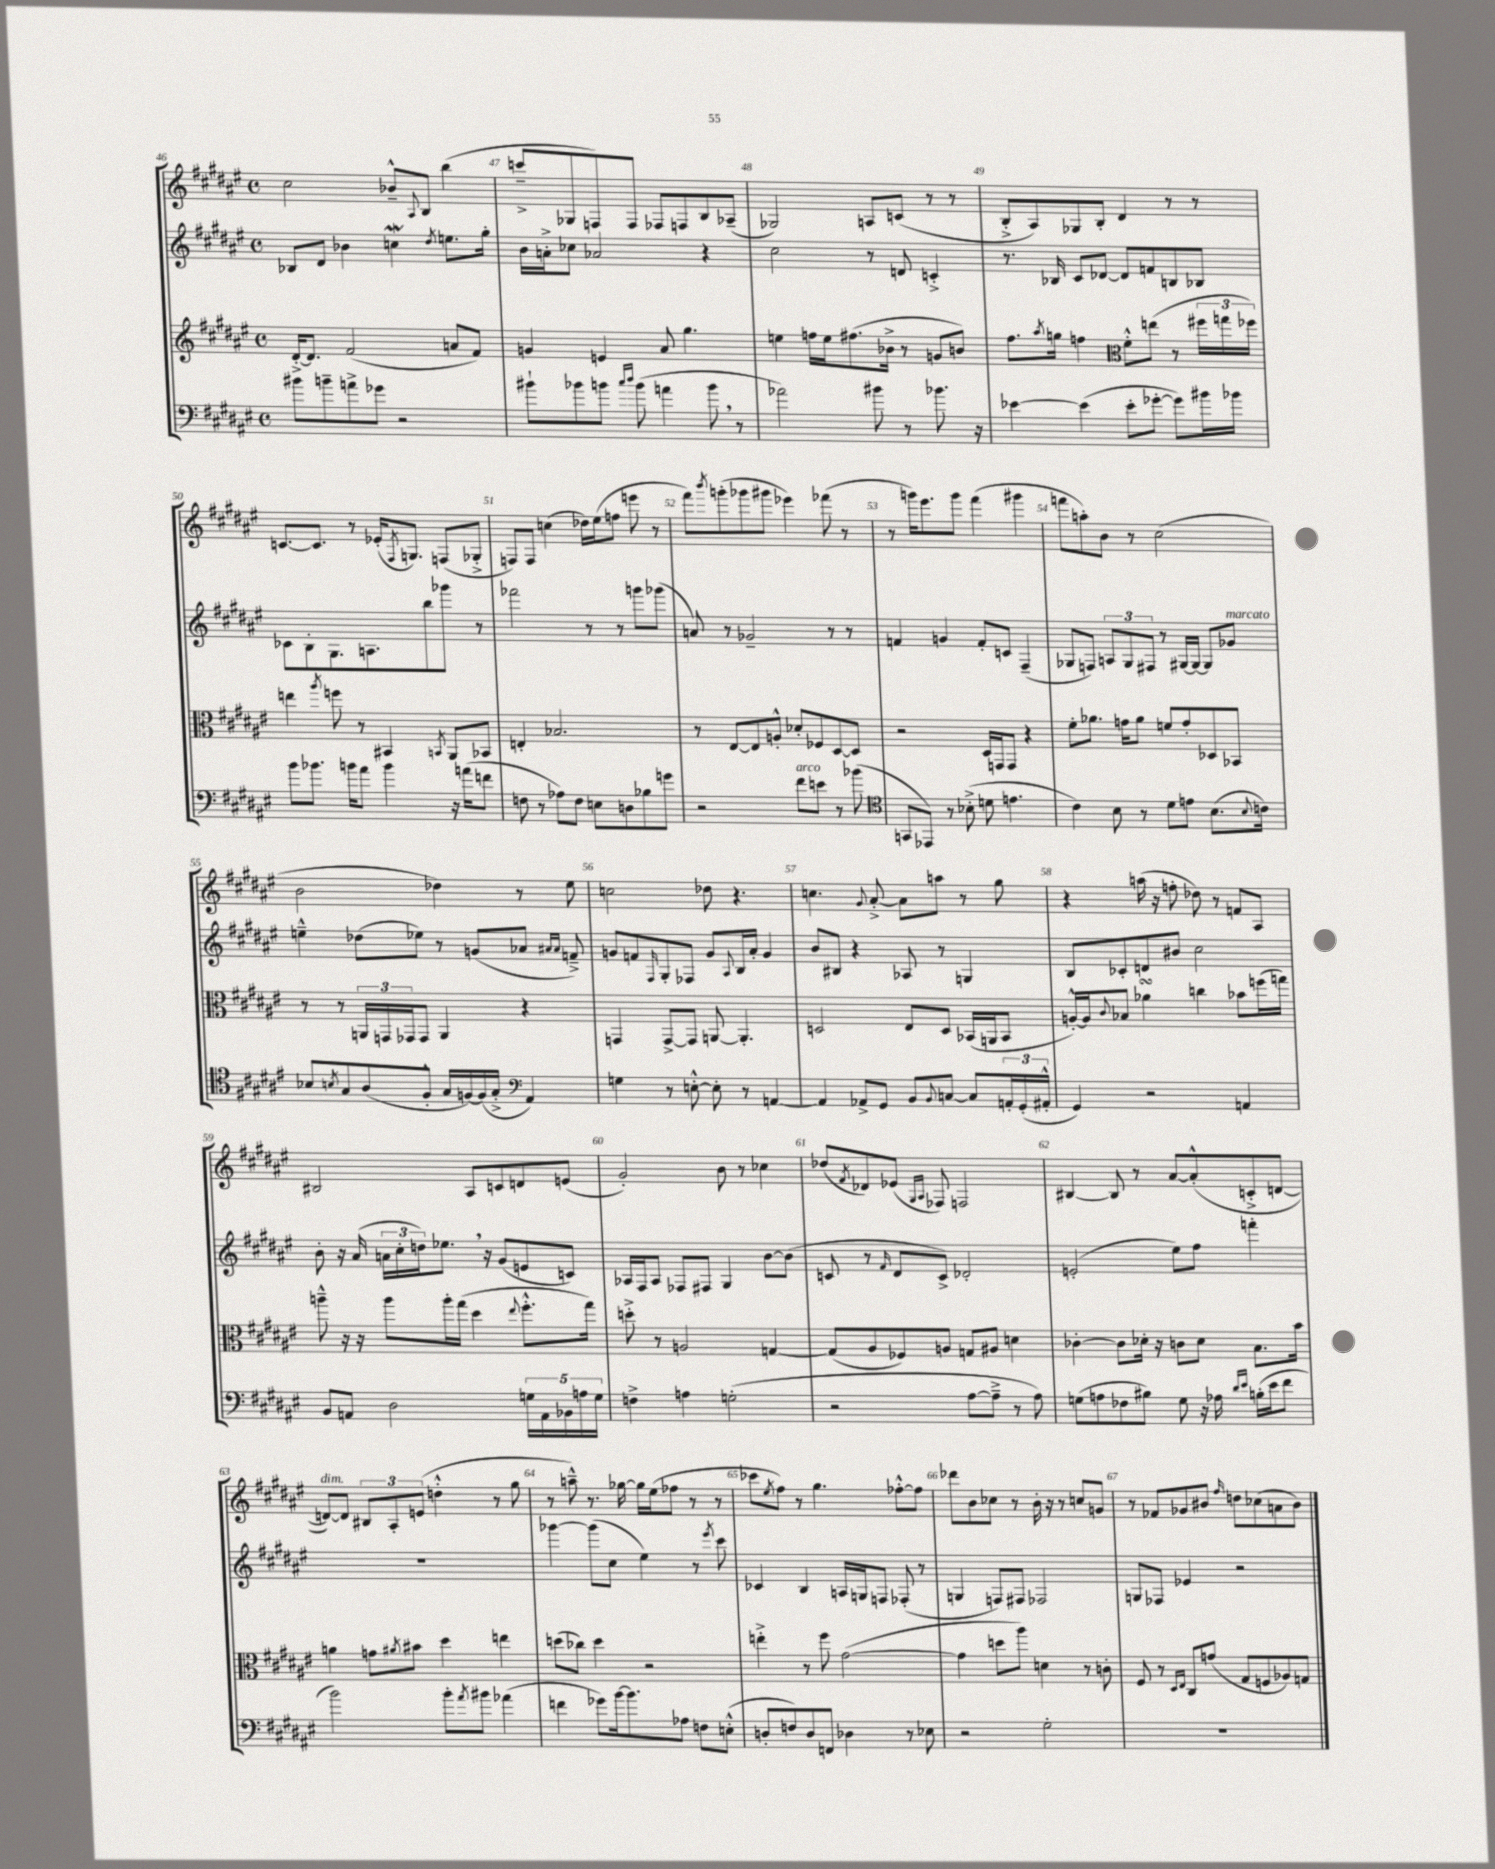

**kern	**kern	**kern	**kern
*part4	*part3	*part2	*part1
*staff4	*staff3	*staff2	*staff1
*clefF4	*clefG2	*clefG2	*clefG2
*k[f#c#g#d#a#e#]	*k[f#c#g#d#a#e#]	*k[f#c#g#d#a#e#]	*k[f#c#g#d#a#e#]
*M4/4	*M4/4	*M4/4	*M4/4
*met(c)	*met(c)	*met(c)	*met(c)
=46	=46	=46	=46
8b#X\L	[16d#'^/KL	8B-X/L	2cc#\
.	8.d#/J]	.	.
8bn~\	.	8d#/J	.
8an^\	(2f#/	4b-X\	.
8g-X\J	.	.	.
2r	.	4ccnw\	8b-X~^^/L
.	.	.	8qqA#/
.	.	.	8B/J
.	.	8qdd#/	.
.	8an/L	8.een\L	(4bb\
.	8f#/J)	.	.
.	.	16gg#'\Jk	.
=47	=47	=47	=47
8b#X`\L	4gn/	16b\LL	8cccn~^/L
.	.	16an'^\J	.
8b-X\	.	8cc-X\J	8G-X/
8bn\J	4en/	2a-X/	8Fn/)
16qqcc#/LL	.	.	.
16qqdd#/JJ	.	.	.
(8b\	.	.	8F/J
4an\	8a#/	.	8F-X/L
.	4.gg#\	.	8Fn/
8b,\	.	4r	8B/
8r	.	.	(8A-X~/J
=48	=48	=48	=48
2a-X\)	4een\	2cc#\	2G-X/)
.	16ffn\LL	.	.
.	16ee\J	.	.
.	(8.ff#X\	.	.
8b#X\	.	8r	8An/L
.	16b-X^\Jk	.	.
8r	8r	8dn/	(8cn/J
8.b-X\	8gn/L	4cn'^/	8r
.	8bn/J)	.	8r
16r	.	.	.
=49	=49	=49	=49
[4e-X\	8.ff#\L	8.r	8B'^/L
.	.	.	8A#/)
.	8qaa#/	.	.
.	16ggn\Jk	16B-X/	.
(4e-\]	4ffn\	8c#/L	8G-X/
.	.	[8d-X/J	8B'/J
*	*clefC3	*	*
8e-'\L	8f#'^^\L	8d-/L]	4d#/
[8g-X'\J	(8een\J	8fn/	.
8g-\L])	8r	8Bn/	8r
16b#X\L	24ff#X\LL	8B-X/J	8r
.	24ggn\	.	.
16b-X\JJ	.	.	.
.	24ff-X\JJ)	.	.
!!LO:LB:g=z
=50	=50	=50	=50
8b\L	4een\	8c-X\L	[8.cn/L
8.b-X\J	.	8B'\	.
.	.	.	8.c/J]
.	8qaa#/	.	.
.	8ffn\	8.G#\	.
16bn\KL	.	.	.
8a#\J	8r	.	8r
.	.	8.An\	.
4b\	4BB#X/	.	(16e-X'/KL
.	.	.	8qF#/
.	.	.	8.Gn/J)
.	.	8bb\	.
.	8qBBn/	.	.
16r	8AA#/L	8ggg-X\J	(8Fn/L
(16an\KL	.	.	.
8fn\J	8BB-X/J	8r	8G-X'^/J
=51	=51	=51	=51
8Fn\	4En'/	2fff-X\	8Fn/L)
8r	.	.	8F/J
8A-X\L)	2.B-X/	.	(4ccn\
8F\J	.	.	.
8En\L	.	8r	16dd-X\LL)
.	.	.	(16ee#\J
8Dn\	.	8r	8ffn\J
8B-X\	.	8gggn\L	8eeen\
8gn\J	.	(8ggg-X\J	8r
=52	=52	=52	=52
2r	8r	8an/)	8fff#\L)
.	.	.	8qbbb/
.	[8E#/L	8r	(8gggn'\
.	8E#/]	2g-X~/	8ggg-X\
.	8An'^^/J	.	8ggg#X\J
!LO:TX:a:i:t=arco	!	!	!
8f#\L	8d-X'/L	.	4eee-X\)
8en\J	8F-X/	.	.
8r	[8D#/	8r	(8fff-X\
(8b-X\	8D#/J]	8r	8r
=53	=53	=53	=53
*clefC4	*	*	*
8GGn/L	2r	4fn/	8r
8EE-X/J)	.	.	16gggn\KL)
.	.	.	8.eee#\
8r	.	4gn/	.
(8B-X'^\	.	.	8ggg\J
8dn\	16D#/LL	8f'/L	(4fff#\
.	16GGn/J	.	.
4.en\	8GG/J	8cn/J	.
.	4r	(4F#~/	4ggg#X\
=54	=54	=54	=54
4c#\)	8f#'\L	8G-X/L	8fffn\L
.	8.a-X\J	8Fn/J)	8aan'\)
8B\	.	12An/L	8b\J
.	16gn\KL	.	.
.	.	12G-/	.
8r	8a-\J	.	8r
.	.	12F#X/J	.
8d#\L	8fn/L	8r	(2cc#\
8en\J	8g'/	[16G#X/LL	.
.	.	16G#/JJ_	.
(8.B\L	8D-X/	8G#/L]	.
!	!	!LO:TX:a:i:t=marcato	!
.	8BB-X/J	8g-X/J	.
8qqB/	.	.	.
16cn\Jk)	.	.	.
!!LO:LB:g=z
=55	=55	=55	=55
8B-X/L	8r	4een~^^\	2b\
8qBn/	.	.	.
8G#/	8r	.	.
(8A#/	24AAn/LL	(8dd-X\L	.
.	24GGn/	.	.
.	24GG-X/J	.	.
8F#'^^/J	8GG-/J	8ee-X\J)	.
16G#/LL	4AA/	8r	4dd-X\)
[16Fn/)	.	.	.
(16F/]	.	(8gn/L	.
16G#'^/JJ	.	.	.
*clefF4	*	*	*
4AA#/)	4r	8a-X/J	8r
.	.	16qqa#X/LL	.
.	.	16qqa#/JJ	.
.	.	8fn~^/)	8ee#\
=56	=56	=56	=56
4Gn\	4GGn/	8gn/L	2ccn\
.	.	8fn/	.
.	.	16qqF#/	.
8r	[8GG^/L	8G#'/	.
[8En'^^\	8GG/J]	8F-X/J	.
8E'\]	[8AAn/	8g/L	8dd-X\
.	.	8qqA#/	.
8r	4.AA'/]	16B/L	4.r
.	.	16a#'/JJ	.
[4AAn/	.	4g/	.
=57	=57	=57	=57
4AA/]	2Dn/	8b/L	4.ccn\
.	.	8B#X/J	.
8AA-X^/L	.	4r	.
.	.	.	8qqg#/
8GG#/J	.	.	[8a#'^/
8BB/L	8E#/L	8A-X/	8a#\L]
8qqBB/	.	.	.
[8Cn/J	8D/J	8r	8aan\J
8C/L]	(16BB-X/LL	4Gn/	8r
.	16AAn/J	.	.
24AAn'/L	8BB-/J	.	8gg#\
(24GG#'/	.	.	.
24AA#X'^^/JJ	.	.	.
=58	=58	=58	=58
4GG#/)	[16An'^^/LL)	8B/L	4r
.	16A/J]	.	.
.	8qqc#/	.	.
.	8B-X/J	8c-X'/	.
2r	4a-XsSSs\	8dn/	(16aan\
.	.	.	16r
.	.	8b#X/J	8ffn'\
.	4ccn\	2cc#\	8dd-X\)
.	.	.	8r
4AAn/	8b-X\L	.	8fn/L
.	(16ffn\L	.	8A#/J
.	16ggn\JJ)	.	.
!!LO:LB:g=z
=59	=59	=59	=59
8BB/L	8aan~^^\	8b'\	2B#X/
8AAn/J	16r	16r	.
.	16r	(16a#/	.
2D#\	8aa\L	24an\LL	.
.	.	24cc#'\	.
.	.	24ddn\J)	.
.	16aa'\L	8.ee-X,\J	.
.	(16gg#\JJ	.	.
.	4dd#\	.	8A#/L
.	.	16r	.
.	.	(8g#/L	8cn/
.	8qqee#/	.	.
20Gn\LL	8.ff#'^^\L	8en/	8dn/
20AA\	.	.	.
20BB-X\	.	.	.
.	.	8cn/J)	(8en/J
20An\	.	.	.
.	16gg#\Jk)	.	.
20G\JJ	.	.	.
=60	=60	=60	=60
4Fn^\	8ddn'^\	16A-X/LL	2g#'/)
.	.	16F#/J	.
.	8r	8A-/J	.
4An\	2An/	8F-X/L	.
.	.	8F#X/J	.
(2Gn'\	.	4G#/	8b\
.	.	.	8r
.	[4Gn/	[8b\L	4cc-X\
.	.	(8b\J]	.
=61	=61	=61	=61
2r	(8G/L]	8cn/	(8dd-X/L
.	.	.	8qf#/
.	8A#/	8r	8d-X/)
.	.	16qqf#/	.
.	8F-X/)	8d#/L	(8e-X/J
.	.	.	16qqG#/LL
.	.	.	16qqA#/JJ
.	8An/J	8c^/J)	8F-X/)
[8A#\L	8Gn/L	2d-X'/	2Fn/
8A#~^\J]	8A#X/J	.	.
8r	4dn\	.	.
8A#\)	.	.	.
=62	=62	=62	=62
(8Gn\L	[4c-X'\	(2en'/	[4B#X/
8An\	.	.	.
8F-X\	8c-\L]	.	8B#/]
8B#X\J)	16d-X'\Jk	.	8r
.	16r	.	.
8G\	8cn\L	8ee#\L)	[8a#/L
16r	8d-\J	8ff#\J	(8a#'^^/]
16A-X\	.	.	.
16qqd#/LL	.	.	.
16qqe#/JJ	.	.	.
(16Bn'\LL	8.B\L	4fffn'\	8cn'^/
16e#\J	.	.	.
8f#\J	.	.	[8dn/J
.	16b\Jk	.	.
!!LO:LB:g=z
=63	=63	=63	=63
!	!	!	!LO:TX:a:i:t=dim.
2b\)	4an\	1r	8dn/L_)
.	.	.	8d/J]
.	8gn\L	.	12B#X/L
.	.	.	12A#'/
.	8qa#X/	.	.
.	8b#X\J	.	.
.	.	.	(12en/J
8b'\L	4dd#\	.	4ddn'^^\
8qa#/	.	.	.
8b#X\J	.	.	.
(4a-X\	4een\	.	8r
.	.	.	8gg#\
=64	=64	=64	=64
4fn\	(8ddn\L	[4ggg-X\	8r
.	8cc-X\J)	.	8aan~^^\)
8g-X\L)	4dd\	(8ggg-\L]	8.r
[16b\k	.	8cc#\J	.
8.b\]	.	.	[16gg-X\
.	2r	4ee#\)	16gg-\LL]
.	.	.	(16ee#\J
8A-X\J	.	.	8ff-X\J
8Fn\L	.	8r	8r
.	.	8qeee#/	.
(8En'^^\J	.	8ccc#\	8r
=65	=65	=65	=65
8Dn'/L	4een'^\	4c-X/	8ccc-X\L
.	.	.	8qee#/
8Fn/)	.	.	8ff#\J)
8D/	8r	4B/	8r
8FFn/J	8ff#\	.	4.gg#\
4D-X\	([2g#\	16An/LL	.
.	.	16Gn/J	.
.	.	8Fn/J	.
8r	.	(8F-X'/	[8ff-X'^^\L
8E-X\	.	8r	8ff-\J]
=66	=66	=66	=66
2r	4g#\]	4Gn/	8ddd-X\L
.	.	.	8b\
.	8ddn\L	8Fn/L)	8cc-X\J
.	8aa#\J)	8F#X/J	8r
2G#'\	4dn\	2F-X/	16b'\
.	.	.	16r
.	.	.	8r
.	8r	.	8ccn/L
.	8cn'\	.	8gn/J
=67	=67	=67	=67
1r	8F#/	8Gn/L	8r
.	8r	8F-X/J	8f-X/L
.	16qqD#/LL	.	.
.	16qqE#/JJ	.	.
.	8C#/L	4e-X/	8g-X/
.	(8gn/J	.	8b#X/J
.	.	.	16qqff#/
.	8G#/L	2r	8ddn\L
.	8Fn/	.	(8cc-X\
.	8A-X/)	.	8an\
.	8Gn/J	.	8b#\J)
==	==	==	==
*-	*-	*-	*-
